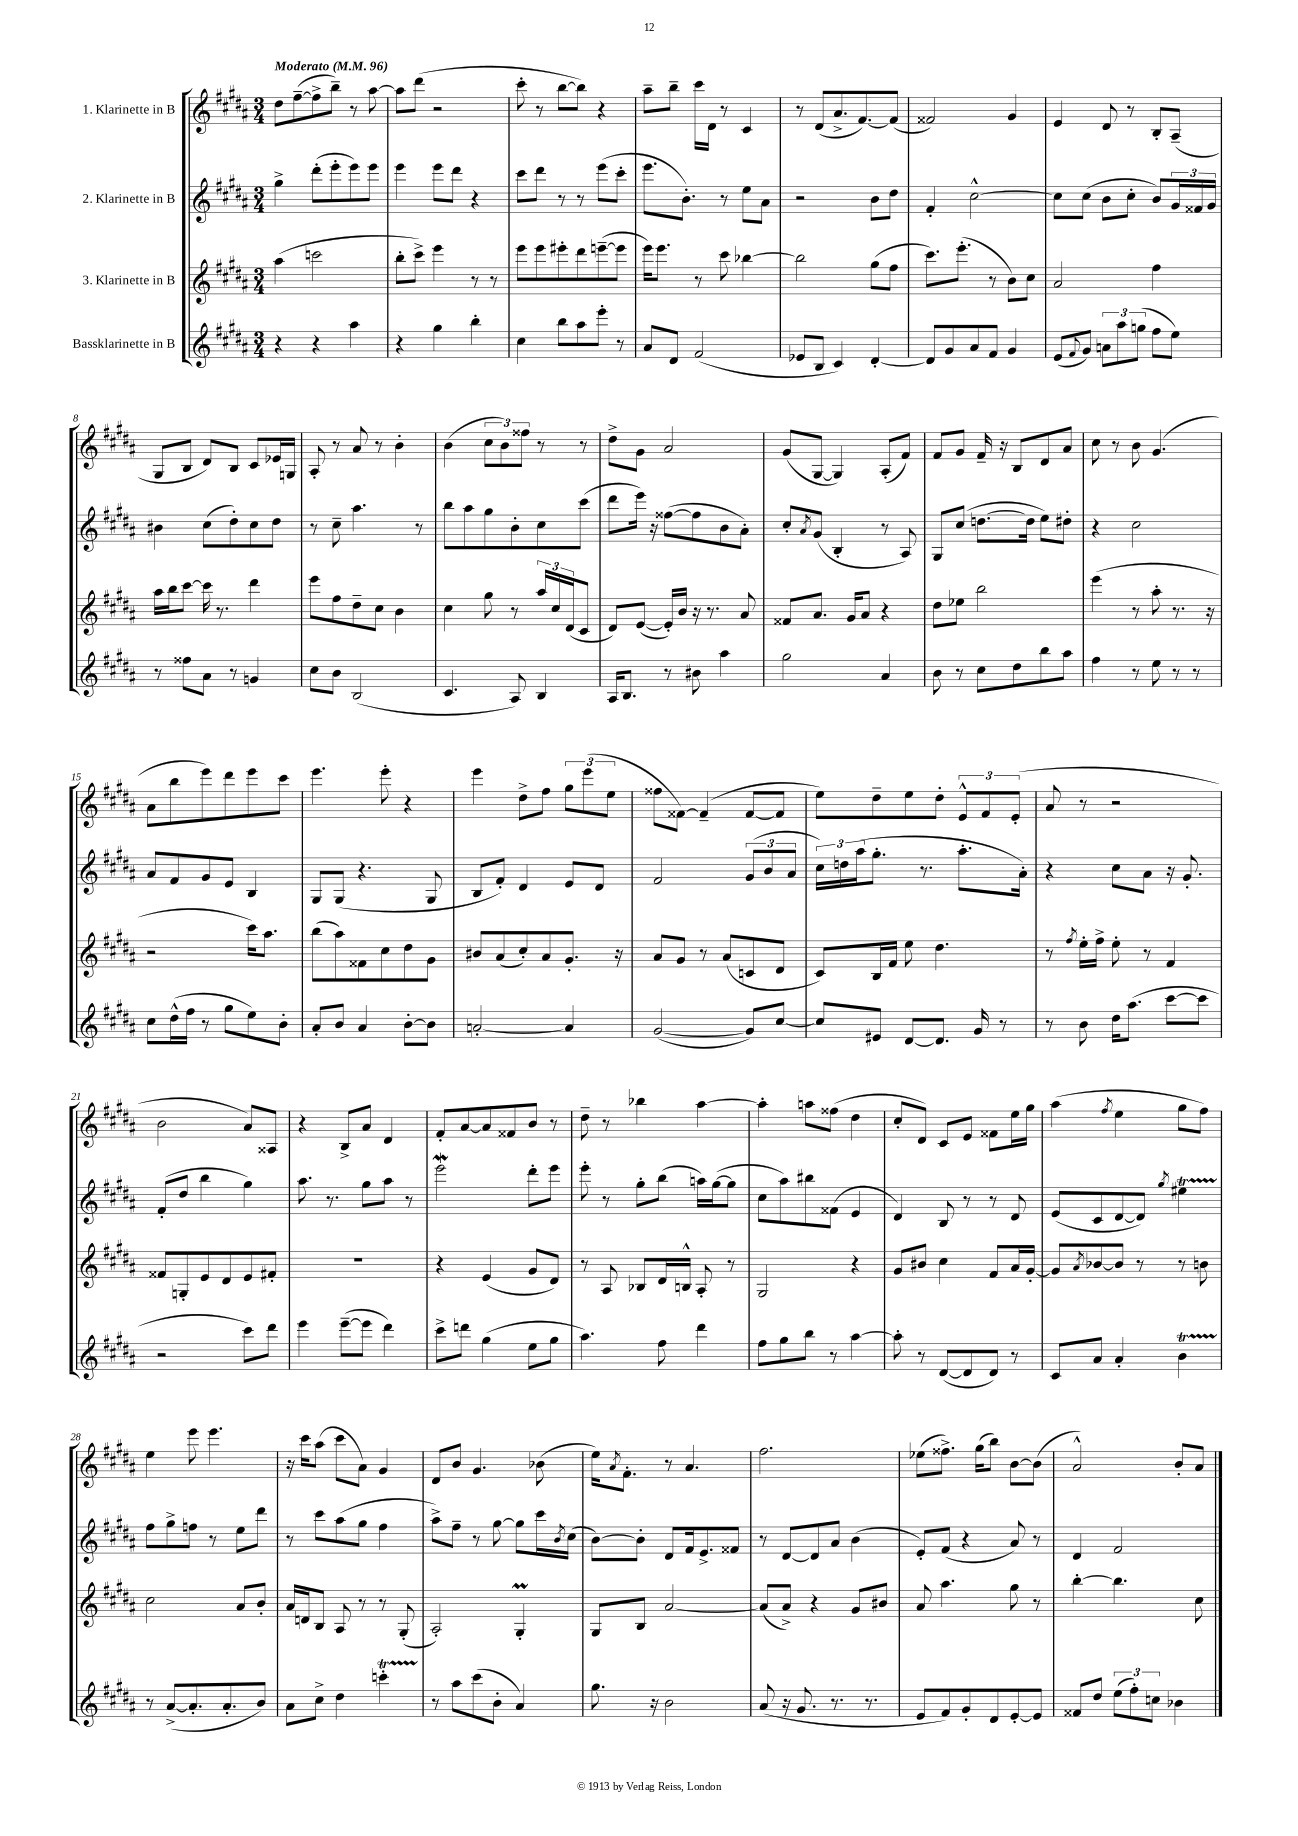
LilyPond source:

<<
\new StaffGroup <<
\new Staff = "s0" \with { instrumentName = "1. Klarinette in B" } {
    \clef treble \key b \major \numericTimeSignature \time 3/4 \tempo "Moderato" 4 = 96
    dis''8 fis''8~--( fis''8-> b''8--) r8 ais''8~ |
    ais''8 dis'''8( r2 |
    cis'''8-. r8 b''8~ b''8) r4 |
    ais''8-- b''8-- cis'''16 dis'16 r8 cis'4 |
    r8 dis'8( ais'8.-> fis'8.~) fis'8( |
    fisis'2) gis'4 |
    e'4 dis'8 r8 b8-. ais8--( |
    gis8 b8 dis'8) b8 cis'8 ees'16 g16 |
    ais8-. r8 ais'8 r8 b'4-. |
    b'4( \tuplet 3/2 { cis''8 b'8) fisis''8 } r8 r8 |
    dis''8-> gis'8 ais'2 |
    gis'8( gis8~ gis4) ais8-.( fis'8) |
    fis'8 gis'8 fis'16-- r16 b8 dis'8 ais'8 |
    cis''8 r8 b'8 gis'4.( |
    ais'8 b''8 e'''8) dis'''8 e'''8 cis'''8 |
    e'''4. e'''8-. r4 |
    e'''4 dis''8-> fis''8 \tuplet 3/2 { gis''8 e'''8( e''8 } |
    fisis''8 fisis'8~) fisis'4--( fisis'8~ fisis'8 |
    e''8) dis''8-- e''8 dis''8-. \tuplet 3/2 { e'8-^ fis'8 e'8-.( } |
    ais'8 r8 r2 |
    b'2 ais'8) aisis8 |
    r4 b8-> ais'8 dis'4 |
    fis'8-. ais'8~ ais'8 fisis'8 b'8 r8 |
    dis''8-- r8 bes''4 ais''4~ |
    ais''4-. a''8 fisis''8( dis''4 |
    cis''8-. dis'8) cis'8 e'8 fisis'8 e''16 gis''16 |
    ais''4( \acciaccatura { fis''8 } e''4 gis''8 fis''8) |
    e''4 e'''8 e'''4. |
    r16 cis'''16 ais''8( cis'''8 ais'8) gis'4 |
    dis'8 b'8 gis'4. bes'8( |
    e''16) \acciaccatura { ais'8 } fis'8.-. r8 ais'4. |
    fis''2. |
    ees''8( fisis''8.->) gis''16( b''8) b'8~ b'8( |
    ais'2-^) b'8-. ais'8 \bar "|." |
}
\new Staff = "s1" \with { instrumentName = "2. Klarinette in B" } {
    \clef treble \key b \major \numericTimeSignature \time 3/4
    gis''4-> dis'''8-.( e'''8-. e'''8) e'''8 |
    e'''4 e'''8 dis'''8 r4 |
    cis'''8 dis'''8 r8 r8 e'''8( cis'''8-. |
    e'''8. b'8.-.) r8 e''8 ais'8 |
    r2 b'8 dis''8 |
    fis'4-. cis''2~-^ |
    cis''8 cis''8( b'8 cis''8-. b'8) \tuplet 3/2 { gis'16 fisis'16 gis'16 } |
    bis'4 cis''8( dis''8-.) cis''8 dis''8 |
    r8 cis''8-- ais''4. r8 |
    b''8 ais''8 gis''8 b'8-. cis''8 cis'''8( |
    dis'''8 e'''16) r16 fisis''8~( fisis''8 b'8 ais'8-.) |
    cis''8-. \acciaccatura { ais'8 } gis'8( b4-. r8 ais8) |
    gis8 cis''8( d''8.~ d''16 e''8) dis''8-. |
    r4 cis''2 |
    ais'8 fis'8 gis'8 e'8 b4 |
    gis8 gis8( r4. gis8 |
    b8 fis'8-.) dis'4 e'8 dis'8 |
    fis'2 \tuplet 3/2 { gis'8( b'8 ais'8 } |
    \tuplet 3/2 { cis''16) d''16 ais''16( } gis''8.-. r8. ais''8.-. ais'16-.) |
    r4 cis''8 ais'8 r16 gis'8.-. |
    fis'8-.( dis''8 b''4 gis''4) |
    ais''8. r8. gis''8 ais''8 r8 |
    e'''2\mordent dis'''8-. e'''8 |
    e'''8-. r8 gis''8-. b''8( a''16) gis''16~( gis''8 |
    cis''8 ais''8) bis''8 fisis'8( e'4 |
    dis'4) b8 r8 r8 dis'8 |
    e'8( cis'8 dis'8~ dis'8) \acciaccatura { gis''8 } eis''4\startTrillSpan |
    fis''8\stopTrillSpan gis''8-> f''8 r8 e''8 dis'''8 |
    r8 cis'''8 ais''8( gis''8 fis''4 |
    ais''8->) fis''8-- r8 gis''8~ gis''8 cis'''16 \acciaccatura { b'8 } cis''16( |
    b'8~) b'8-. dis'8 fis'16 e'8.-> fisis'8 |
    r8 dis'8~ dis'8 ais'8 b'4( |
    e'8-.) fis'8( r4 ais'8) r8 |
    dis'4 fis'2 \bar "|." |
}
\new Staff = "s2" \with { instrumentName = "3. Klarinette in B" } {
    \clef treble \key b \major \numericTimeSignature \time 3/4
    ais''4( c'''2 |
    b''8-. cis'''8->) e'''4 r8 r8 |
    e'''8 e'''8 eis'''8-. dis'''8 e'''8~--( e'''8 |
    e'''16) e'''8. r8 cis'''8 bes''4~ |
    bes''2 gis''8( fis''8 |
    cis'''8.) e'''8.-.( r8 b'8) cis''8 |
    ais'2 fis''4 |
    ais''16 b''16 cis'''8~ cis'''16 r8. dis'''4 |
    e'''8 fis''8 dis''8-- cis''8 b'4 |
    cis''4 gis''8 r8 \tuplet 3/2 { ais''16 cis''16 dis'16( } cis'8 |
    dis'8) e'8~( e'16-.) b'16 r16 r8. ais'8 |
    fisis'8 ais'8. gis'16 ais'8 r4 |
    dis''8 ees''8 b''2 |
    e'''4( r8 ais''8-. r8. r16 |
    r2 cis'''16) ais''8. |
    b''8( ais''8) fisis'8 cis''8 dis''8 gis'8 |
    bis'8 ais'8( cis''8-.) ais'8 gis'8.-. r16 |
    ais'8 gis'8 r8 ais'8( c'8 dis'8 |
    cis'8) b16 fis'16 e''8 dis''4. |
    r8 \acciaccatura { fis''8 } e''16-. fis''16-> e''8-. r8 fis'4 |
    fisis'8 g8-. e'8 dis'8 e'8 fis'8-. |
    R2. |
    r4 e'4( gis'8 dis'8) |
    r8 ais8 bes8 dis'16 b16-^ ais8-. r8 |
    gis2 r4 |
    gis'8 bis'8 cis''4 fis'8 ais'16 gis'16~-. |
    gis'8 \acciaccatura { ais'8 } bes'8~ bes'8 r8 r8 b'8 |
    cis''2 ais'8 b'8-. |
    ais'16 d'16 b8 ais8 r8 r8 gis8-.( |
    ais2-.) gis4-.\prall |
    gis8 b8 ais'2~ |
    ais'8( ais'8->) r4 gis'8 bis'8 |
    ais'8 ais''4. gis''8 r8 |
    b''4~-. b''4. cis''8 \bar "|." |
}
\new Staff = "s3" \with { instrumentName = "Bassklarinette in B" } {
    \clef treble \key b \major \numericTimeSignature \time 3/4
    r4 r4 ais''4 |
    r4 gis''4 b''4-. |
    cis''4 b''8 ais''8 e'''8-. r8 |
    ais'8 dis'8 fis'2( |
    ees'8 b8 cis'4) dis'4~-. |
    dis'8 gis'8 ais'8 fis'8 gis'4 |
    e'8( \appoggiatura { fis'8 } gis'8) \tuplet 3/2 { a'8 ais''8 g''8( } fis''8 e''8) |
    r8 fisis''8 ais'8 r8 g'4 |
    cis''8 b'8 b2( |
    cis'4. ais8) b4 |
    ais16 b8. r8 bis'8 ais''4 |
    gis''2 ais'4 |
    b'8 r8 cis''8 dis''8 b''8 ais''8 |
    fis''4 r8 e''8 r8 r8 |
    cis''8 dis''16-^( fis''16 r8 gis''8 e''8) b'8-. |
    ais'8-. b'8 ais'4 b'8~-. b'8 |
    a'2~-. a'4 |
    gis'2~( gis'8) cis''8~ |
    cis''8 eis'8 dis'8~ dis'8. gis'16 r8 |
    r8 b'8 dis''16 ais''8.( cis'''8~ cis'''8 |
    r2 cis'''8) dis'''8 |
    e'''4 e'''8~--( e'''8 dis'''4) |
    cis'''8-> d'''8 gis''4( e''8 gis''8 |
    ais''4.) fis''8 dis'''4 |
    fis''8 gis''8 b''8 r8 ais''4~ |
    ais''8-. r8 dis'8~( dis'8 dis'8) r8 |
    cis'8 ais'8 ais'4-. b'4\startTrillSpan |
    r8\stopTrillSpan ais'8~->( ais'8.-. ais'8.-. b'8) |
    ais'8 cis''8-> dis''4 c'''4-.\startTrillSpan |
    r8\stopTrillSpan ais''8 cis'''8( b'8-. ais'4) |
    gis''8. r16 b'2 |
    ais'8( r16 gis'8. r8. r8. |
    e'8 fis'8) gis'8-. dis'8 e'8~-. e'8 |
    fisis'8 dis''8 \tuplet 3/2 { e''8( fis''8-.) c''8 } bes'4 \bar "|." |
}
>>
>>
